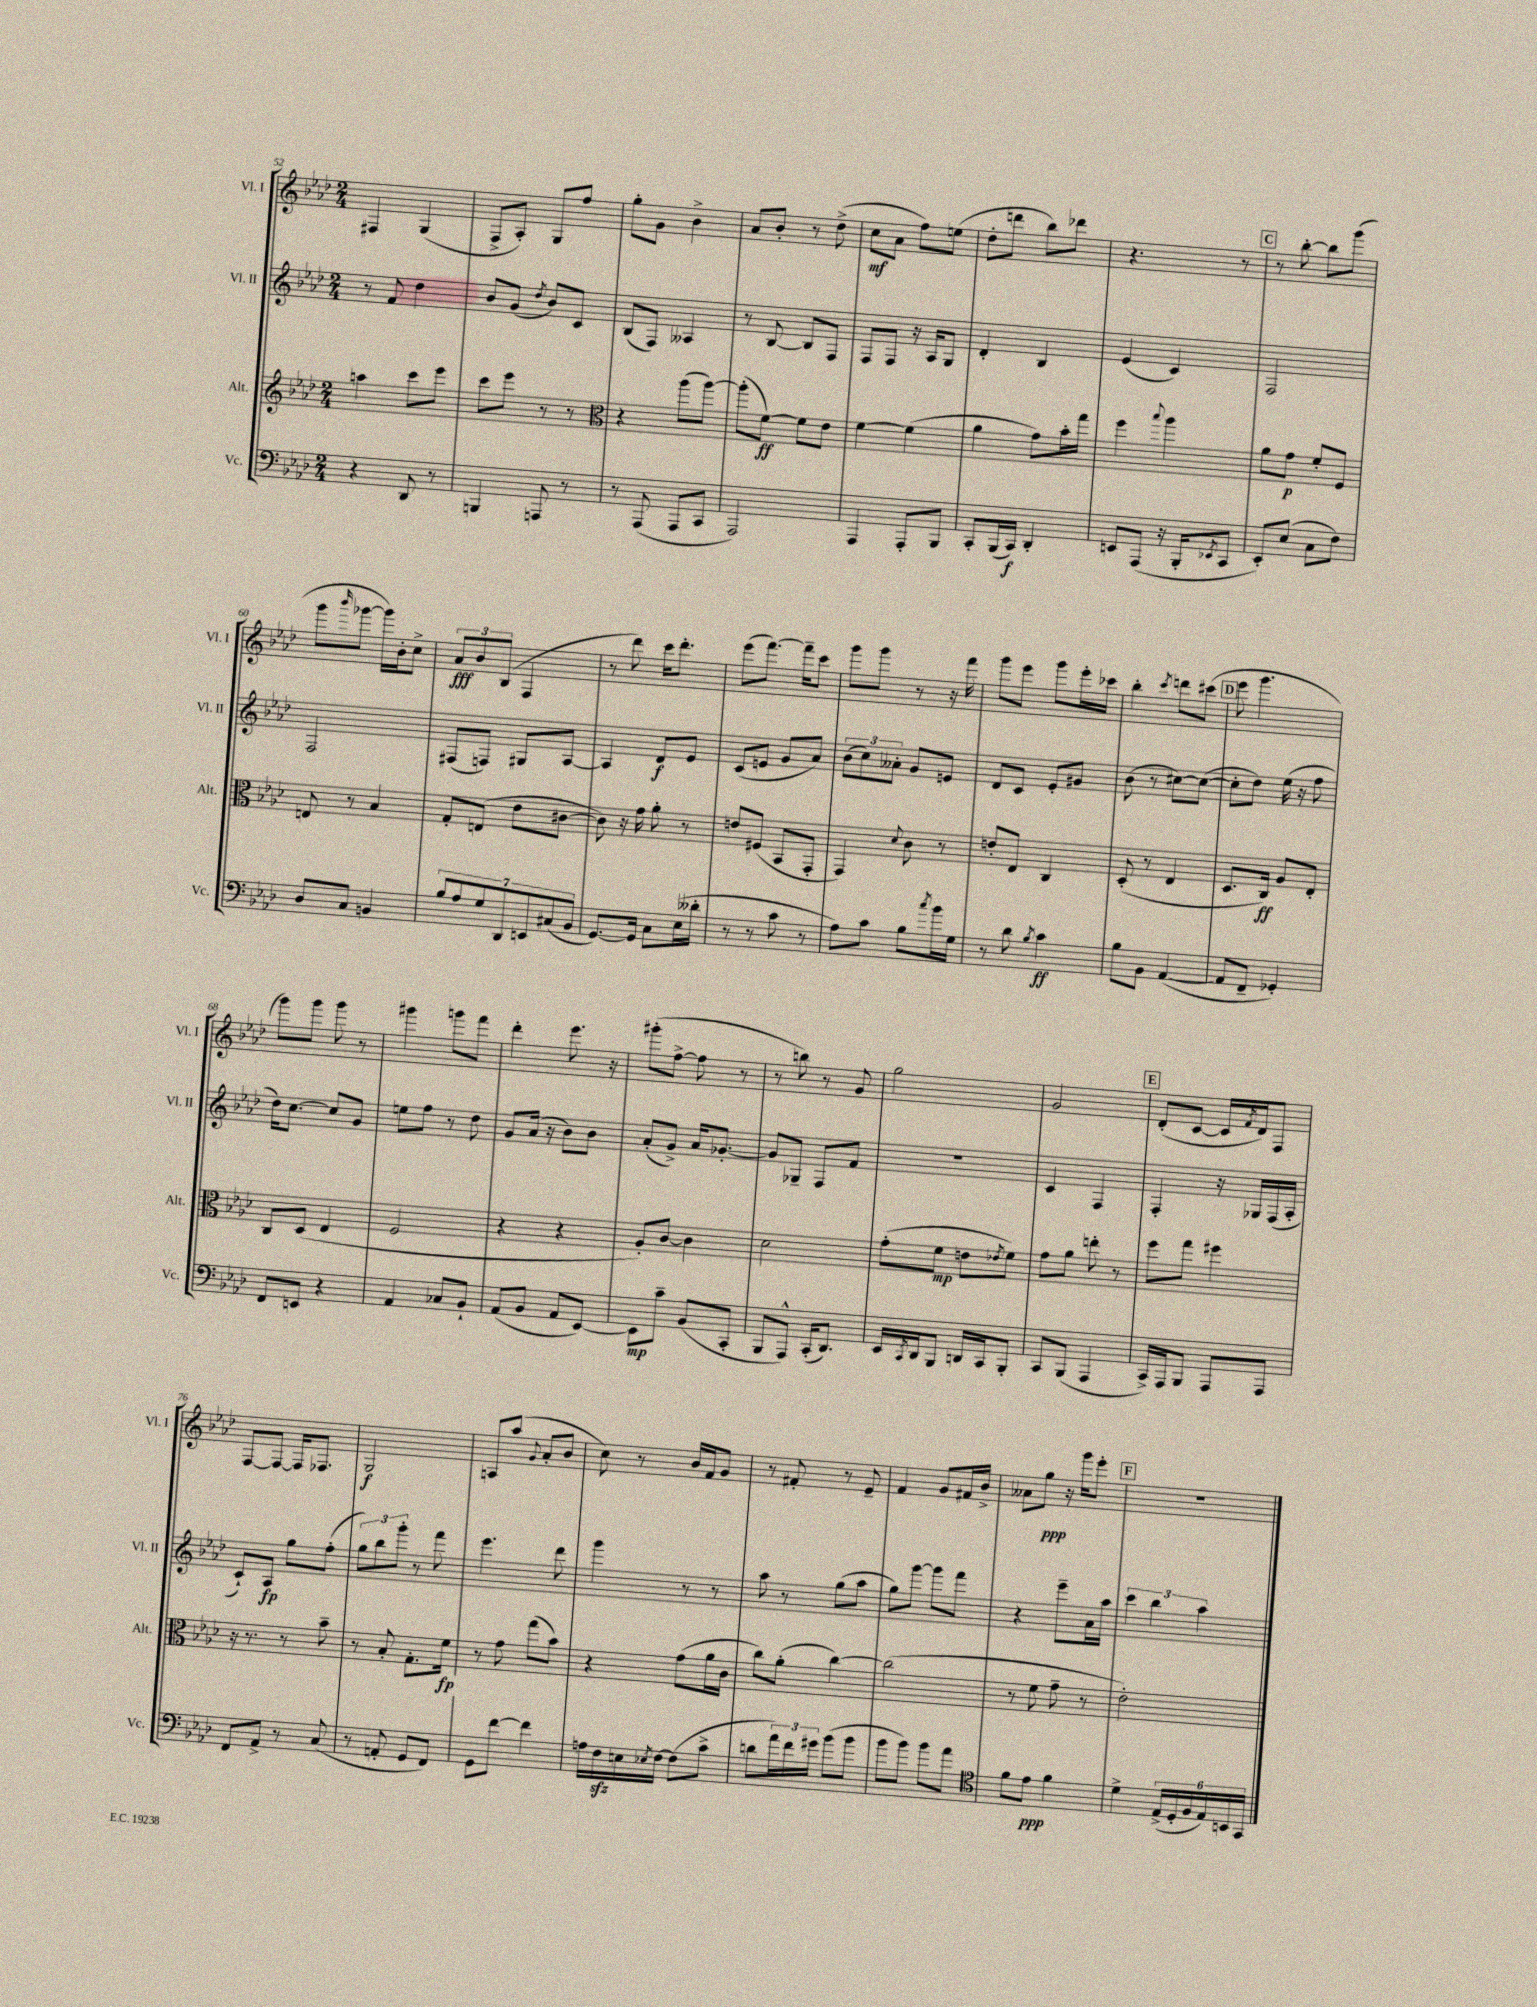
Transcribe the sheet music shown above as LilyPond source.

<<
\new StaffGroup <<
\new Staff = "s0" \with { instrumentName = "Vl. I" shortInstrumentName = "Vl. I" } {
    \clef treble \key aes \major \numericTimeSignature \time 2/4
    fis4 g4( |
    f8-> aes8-.) g8 f''8 |
    g''8-. g'8 bes'4-> |
    aes'8 bes'8-. r8 des''8->( |
    c''8\mf aes'8 f''8) e''8( |
    des''8-. d'''8 bes''8) des'''8 |
    r4. r8 |
    \mark \markup { \box "C" } r8 bes''8~-. bes''8 g'''8( |
    g'''8 \grace { bes'''16 } ges'''8~ ges'''16) bes'16-. c''8-> |
    \tuplet 3/2 { aes'8\fff bes'8 bes8( } f4 |
    r8 des'''8) c'''16 des'''8.-. |
    ees'''8( f'''8.~) f'''16-- c'''8 |
    g'''8 g'''8 r8 r16 f'''16 |
    g'''8 ees'''8 g'''8 ees'''16-. ces'''16 |
    bes''4-. \acciaccatura { c'''8 } d'''8 cis'''8( |
    \mark \markup { \box "D" } ees'''8 g'''4. |
    g'''8) g'''8 g'''8 r8 |
    gis'''4 g'''8 f'''8 |
    des'''4-. ees'''8. r16 |
    gis'''8-.( f''8~-> f''8 r8 |
    r8 b''8) r8 g'8 |
    g''2 |
    g'2 |
    \mark \markup { \box "E" } des'8-.( c'8~ c'16 \acciaccatura { f'8 } des'16) f8 |
    f8~ f8~ f16 fes8. |
    g2\f |
    a8 aes''8( \appoggiatura { g'8 } aes'8-. bes'8 |
    c''8) r8 bes'16 f'16 g'8 |
    r8 fis'8-. r8 ees'8-- |
    f'4 g'8 fis'16 bes'16-> |
    aeses'8 g''8\ppp r16 g'''16 ees'''8-. |
    \mark \markup { \box "F" } R2 \bar "|." |
}
\new Staff = "s1" \with { instrumentName = "Vl. II" shortInstrumentName = "Vl. II" } {
    \clef treble \key aes \major \numericTimeSignature \time 2/4
    r8 f'8 des''4 |
    bes'8 g'8( \acciaccatura { des''8 } bes'8) c'8 |
    bes8( f8) aeses4 |
    r8 bes8~ bes8 f8 |
    f8 f8 r16 aes16 g8 |
    des'4-. bes4 |
    ees'4( c'4) |
    \mark \markup { \box "C" } f2 |
    f2 |
    fis8( f8) gis8 aes8~ |
    aes4 des'8\f ees'8 |
    c'8( e'8 g'8 aes'8) |
    \tuplet 3/2 { bes'8( c''8) aeses'8-. } g'8 e'8 |
    des'8 c'8 ees'8-. gis'8 |
    bes'8( r8 cis''8~) cis''8~( |
    \mark \markup { \box "D" } cis''8-. des''8) ees''16( r16 f''8 |
    des''16) c''8.~ c''8 g'8 |
    e''8 f''8 r8 des''8 |
    g'8 aes'16( r16 bes'8) bes'8 |
    aes'8-.( g'8->) aes'16 ges'8.~-. |
    ges'8 ges8-- f8 f'8 |
    R2 |
    c'4 f4 |
    \mark \markup { \box "E" } f4-. r16 ges16 f16( aes16-. |
    c'8-!) aes8\fp g''8 f''8-.( |
    \tuplet 3/2 { g''8) bes''8 g'''8-. } r8 f'''8 |
    ees'''4. des'''8 |
    g'''4 r8 r8 |
    aes''8 r8 g''8( aes''8 |
    g''8) g'''8~ g'''8 f'''8 |
    r4 ees'''8-- aes'16 aes''16 |
    \mark \markup { \box "F" } \tuplet 3/2 { c'''4 bes''4 aes''4 } \bar "|." |
}
\new Staff = "s2" \with { instrumentName = "Alt." shortInstrumentName = "Alt." } {
    \clef treble \key aes \major \numericTimeSignature \time 2/4
    a''4 c'''8 ees'''8 |
    c'''8 ees'''8 r8 r8 |
    \clef alto r4 aes''8( aes''8~) |
    aes''8-.( f'8~\ff) f'8 ees'8 |
    f'4~ f'4( |
    aes'4 g'8) bes'16-. g''16 |
    f''4 \appoggiatura { bes''8 } aes''4 |
    \mark \markup { \box "C" } aes'8 g'8\p f'8-. f8 |
    e8 r8 bes4 |
    g8-. e8( ees'8 cis'8~ |
    cis'8) r16 g'16 aes'8-. r8 |
    e'8 fis8( bes,8 g,8-. |
    g,4) \appoggiatura { des'8 } c'8 r8 |
    e'8-. ees8 c4 |
    des8-.( r8 ees4 |
    \mark \markup { \box "D" } des8. c16\ff) aes8 ees8-. |
    c8 des8( ees4 |
    f2 |
    r4 r4 |
    aes8-.) c'8~ c'4 |
    des'2 |
    g'8-.( f'8\mp e'8 \acciaccatura { ees'8 } f'8) |
    g'8 aes'8 e''8-. r8 |
    \mark \markup { \box "E" } f''8 g''8 fis''4 |
    r16 r8. r8 bes'8-- |
    r8 bes8-. g8.-. f'16\fp |
    r8 g'8 g''8( bes'8) |
    r4 g'8( aes'16 c'16 |
    c''8) aes'8-.( c''4~) |
    c''2( |
    r8 f'8 g'8-- r8 |
    \mark \markup { \box "F" } ees'2-.) \bar "|." |
}
\new Staff = "s3" \with { instrumentName = "Vc." shortInstrumentName = "Vc." } {
    \clef bass \key aes \major \numericTimeSignature \time 2/4
    r4 des,8 r8 |
    b,,4 a,,8 r8 |
    r8 aes,,8( aes,,8 c,8 |
    aes,,2) |
    aes,,4 aes,,8-. bes,,8 |
    c,8-. bes,,16( c,16\f) des,4-. |
    e,8 aes,,8( r16 bes,,16-. \acciaccatura { ees,8 } c,8 |
    \mark \markup { \box "C" } ees,8-.) ees8( c8 f8) |
    des8 c8 b,4 |
    \tuplet 7/4 { bes8 aes8 g8 des,8 e,8 cis8( bes,8 } |
    g,8.~) g,16 c8 ees16( deses'16-. |
    r8 r8 c'8 r8 |
    aes8) c'8 bes8 \acciaccatura { c''8 } bes'16 g16 |
    r8 des'8 \acciaccatura { bes8 } c'4\ff |
    bes8 bes,8 aes,4~( |
    \mark \markup { \box "D" } aes,8 f,8-- ges,4-.) |
    f,8 e,8 r4 |
    aes,4 ces8 bes,8-! |
    aes,8( bes,8 aes,8 ees,8~) |
    ees,8\mp c'8-- bes,8( c,8-. |
    bes,,8 aes,,8-^) c,16-.( des,8.) |
    ees,16 \acciaccatura { c,8 } des,16 bes,,8 d,16 c,16 bes,,8-. |
    c,8 bes,,8( aes,,4 |
    \mark \markup { \box "E" } c,16->) aes,,16 bes,,8 aes,,8 aes,,8 |
    f,8 aes,8-> r8 c8( |
    r8 a,8-. g,8 f,8) |
    g,8 f'8~ f'4 |
    a16 f16\sfz e16 \acciaccatura { ees8 } f16~ f8( c'8-> |
    d'8 \tuplet 3/2 { aes'16) f'16 gis'16 } bes'8( bes'8 |
    bes'8 bes'8) bes'8 aes'8 |
    \clef tenor f'8 ees'8\ppp f'4 |
    \mark \markup { \box "F" } des'4-> \tuplet 6/4 { ees16->( des16-. f16 ees16) b,16 g,16 } \bar "|." |
}
>>
>>
\layout { \context { \Score currentBarNumber = #52 } }
